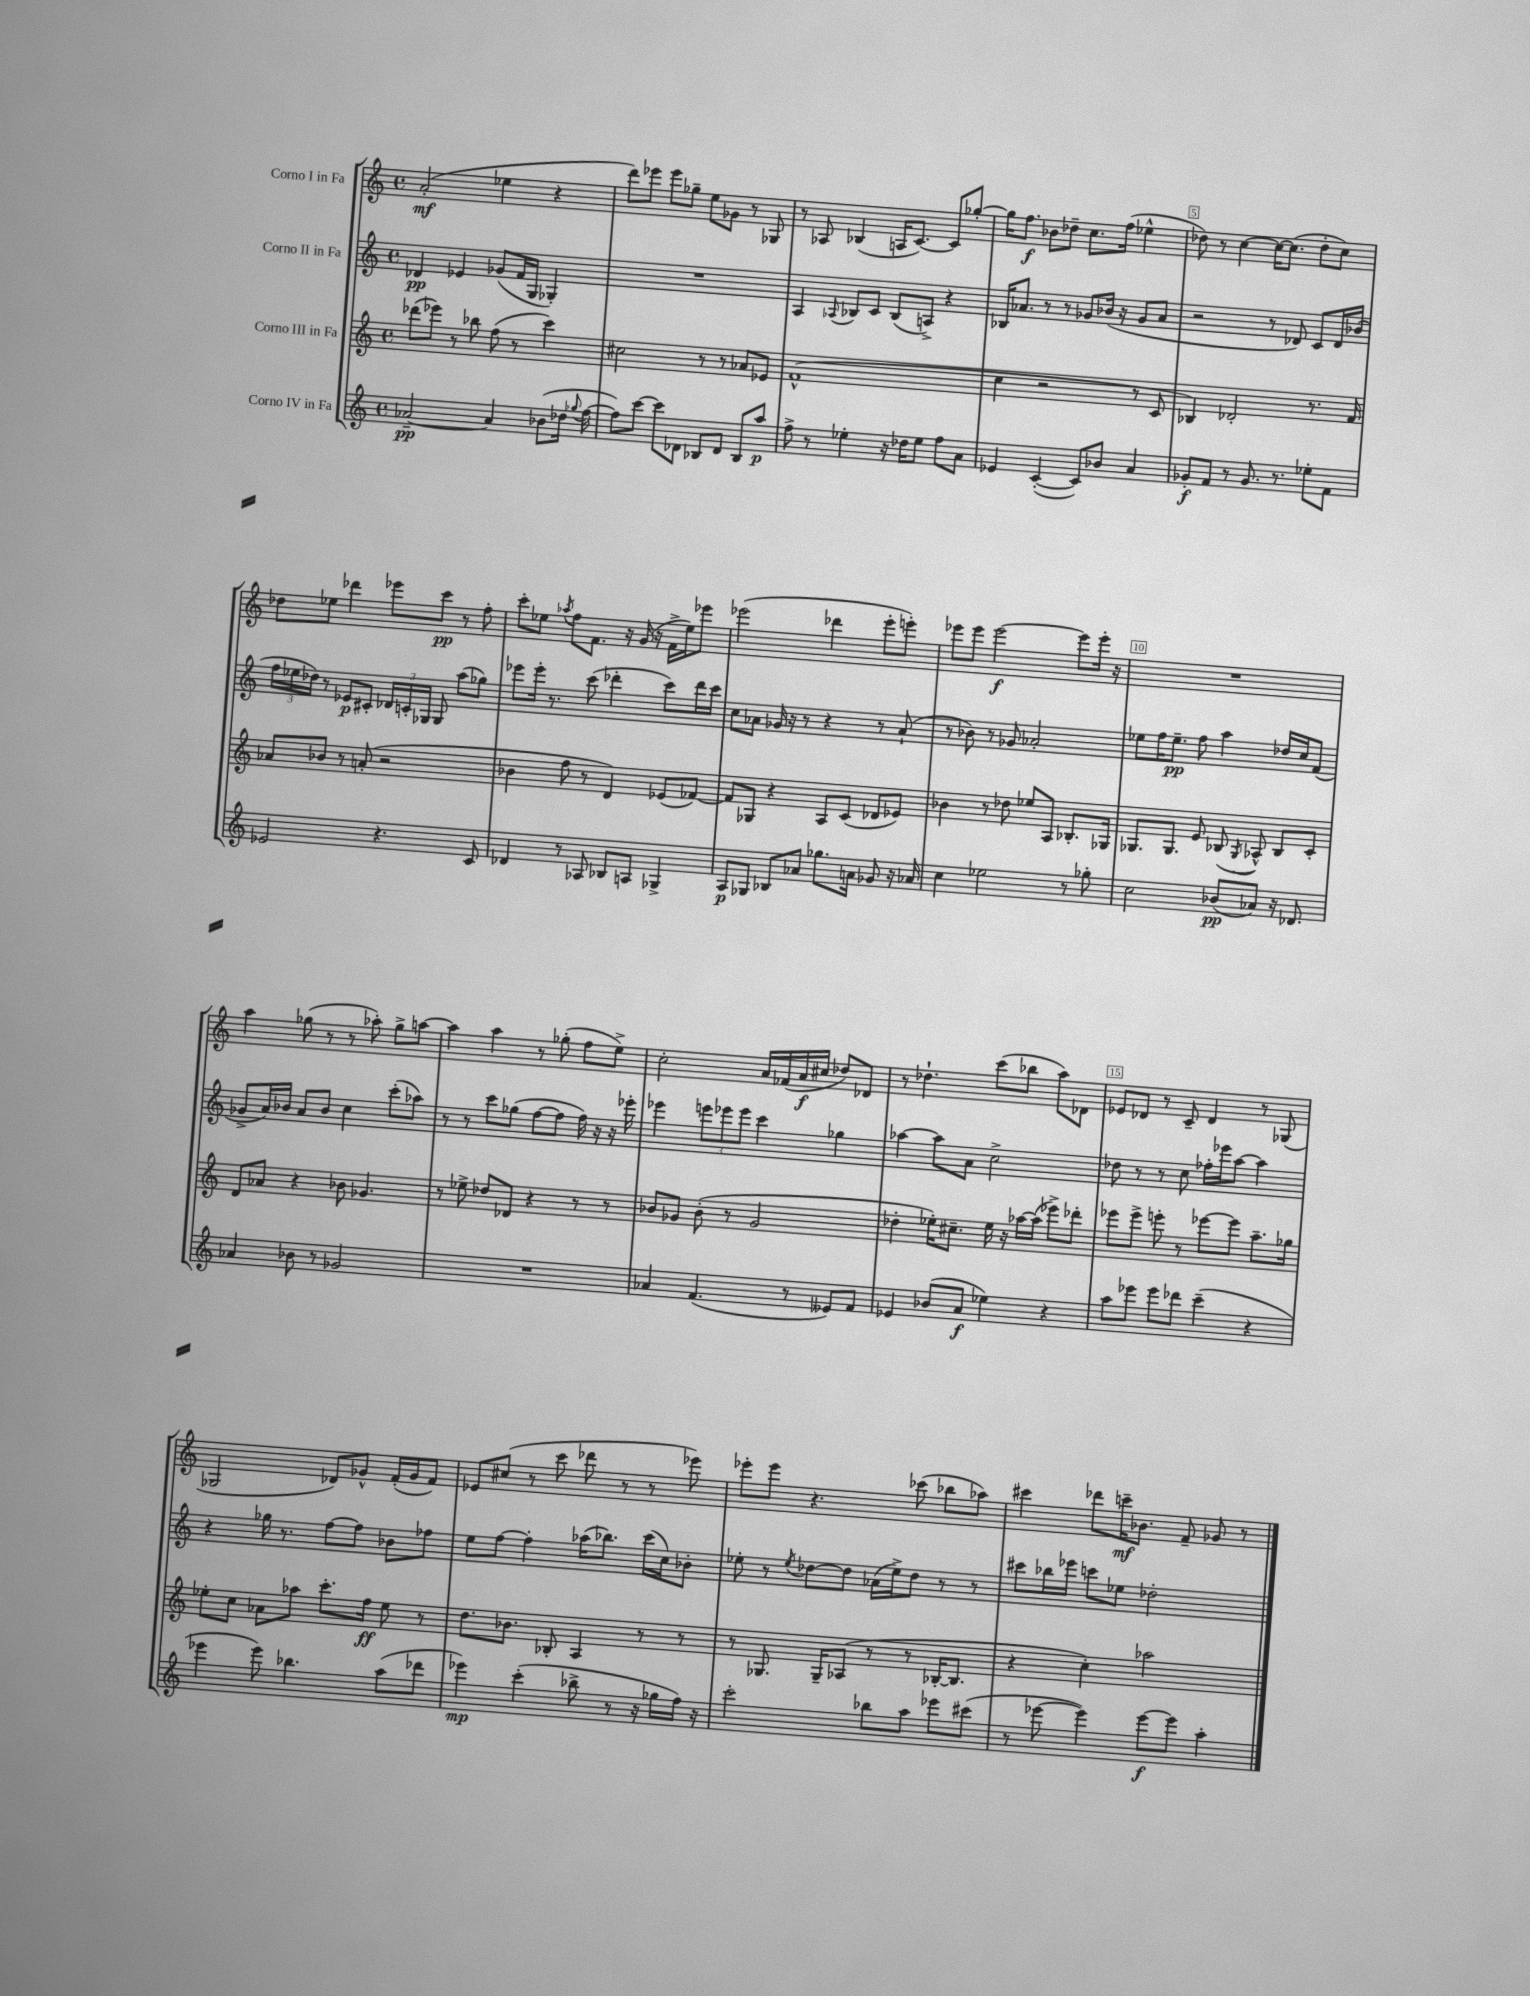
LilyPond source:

<<
\new StaffGroup <<
\new Staff = "s0" \with { instrumentName = "Corno I in Fa" } {
    \clef treble \key c \major \defaultTimeSignature \time 4/4
    \autoBeamOff a'2-.\mf( ees''4 r4 |
    d'''8[) ees'''8] ees'''8[ ges''8]-- e''8[ ges'8] r8 ges8 |
    r8 aes8 bes4( a16[ c'8.]~) c'8[ ges''8]~-. |
    ges''16[ f''8.]\f bes'8[ des''8]-- c''8.[ f''16]( ees''4-^ |
    des''8) r8 c''4~ c''16[~ c''8.]( des''8[-. c''8]) |
    des''8[ ees''8] des'''4 ees'''8[ c'''8]\pp r8 f''8-. |
    c'''8[-. ees''8] \acciaccatura { aes''8 } f''8[ f'8.] r16 g'16( r16 f'16[-> ees''16) ees'''8] |
    ees'''2( des'''4 ees'''8[-. e'''8]-.) |
    ees'''8[ ees'''8] ees'''2~\f ees'''8[ ees'''16]-. r16 |
    R1 |
    a''4 ges''8( r8 r8 aes''8-.) ges''8[-> a''8]~ |
    a''4 a''4 r8 ges''8-.( f''8[ e''8]->) |
    c''2-. a'16[ fes'16( a'16\f cis''16] des''8[) des'8] |
    r8 des''4.-! c'''8[( bes''8] a''8[) des'8] |
    ees'8[ des'8] r8 c'8-- des'4 r8 ges8( |
    ges2 des'8[) ges'8]-^ f'16[-.( ges'16 f'8]) |
    ees'8[ cis''8]( r8 c'''8 des'''8 r8 r8 ees'''8) |
    ees'''8[-. ees'''8] r4. ces'''8( bes''8[ aes''8]) |
    cis'''4 des'''8[ c'''16--\mf bes'8.] f'8-- ges'8 r8 \bar "|." |
}
\new Staff = "s1" \with { instrumentName = "Corno II in Fa" } {
    \clef treble \key c \major \defaultTimeSignature \time 4/4
    \autoBeamOff des'4\pp ees'4 ges'8[( f'16 g16] ges4-.) |
    R1 |
    a4 \appoggiatura { aes8 } bes8[ c'8] bes8[( a8]->) r4 |
    bes16[ aes'8.] r8 r8 ges'8[ bes'16]( r16 ges'8[ aes'8] |
    r2 r8 des'8) c'8[ des'16 bes'16]( |
    \tuplet 3/2 { f''16[ ees''16 des''16]) } r8 ees'8[\p cis'8]-. \tuplet 3/2 { des'16[ c'16-. ges16] } ges8 a''8[( ges''8]) |
    ees'''8[ ees'''16]-. r8. c'''8( des'''4-. c'''8[) des'''16 c'''16] |
    c''8[ aes'8] ges'16 r16 r8 r4 r8 aes'8-!( |
    r8 bes'8) r8 ges'8 aes'2-. |
    ees''8[ f''16 ees''8.]--\pp f''8 a''4 des''16[ c''16 f'8]( |
    ges'8[-> a'16) bes'16] a'8[ bes'8] c''4 c'''8[-.( aes''8]) |
    r8 r8 c'''8[ ges''8]( f''8[~ f''8] f''16) r16 r16 ees'''16-. |
    ees'''4 \tuplet 3/2 { e'''8[ ees'''8 ees'''8] } c'''4 ges''4 |
    aes''4~ aes''8[ a'8] c''2-> |
    des''8 r8 r8 c''8 fes''16[-. ees'''16 a''8]~ a''4 |
    r4 ges''16 r8. f''8[~ f''8] bes'8[ fes''8] |
    e''8[ f''8]~ f''4-. aes''16[( bes''8.]) c'''16[( c''16) bes'8]-. |
    ees''8-. r8 \acciaccatura { ees''8 } des''8[~ des''8] aes'16[( ees''16->) des''8] r8 r8 |
    cis'''8[ bes''16 ees'''16] c'''8[ ees''8] des''2-. \bar "|." |
}
\new Staff = "s2" \with { instrumentName = "Corno III in Fa" } {
    \clef treble \key c \major \defaultTimeSignature \time 4/4
    \autoBeamOff des'''8[( ees'''8]) r8 bes''8 f''8( r8 c'''4) |
    cis''2 r8 r8 aes'8[ ees'8] |
    f'1-^( |
    c''4 r2 r8 c'8 |
    bes4) des'2-. r8. f'16 |
    aes'8[ bes'8] r8 a'8-.( r2 |
    bes'4 f''8 r8 d'4) ees'8[( fes'8]~) |
    fes'8[ ges8] r4 a8[ c'8]( des'8[ ees'8]) |
    bes'4 r8 des''8 ees''8[ a8] bes8.[-. ges16] |
    ges8.[ ges8.] e'8 bes8( \acciaccatura { ges8 } aes8-^) bes8[ c'8]-. |
    d'8[ aes'8] r4 bes'8 ges'4. |
    r8 ees''8-> des''8[ des'8] r4 r8 r8 |
    bes'8[ ges'8] bes'8-.( r8 ges'2 |
    des''4-. ees''16[-.) cis''8.]-- ees''16 r16 aes''16[~ aes''16]( ees'''8[->) des'''8]-. |
    ees'''8[ ees'''8]-> e'''8-. r8 ees'''8[~ ees'''8] a''8.[-- ges''16] |
    ees''8[-. c''8] aes'8[ aes''8] c'''8.[-. f''16]\ff ees''8 r8 |
    d''8.[ bes'8.] bes8-. a4 r8 r8 |
    r8 ges8. ges16[-- aes8]( r8 r8 bes16[~-. bes8.] |
    r4 c''4-.) aes''2 \bar "|." |
}
\new Staff = "s3" \with { instrumentName = "Corno IV in Fa" } {
    \clef treble \key c \major \defaultTimeSignature \time 4/4
    \autoBeamOff aes'2~--\pp aes'4 bes'8[( des''16] \appoggiatura { ges''8 } f''16~ |
    f''8[) c'''8]~ c'''8[ des'8] bes8[ des'8] bes8[ a''8]\p |
    f''8-> r8 ees''4-. r16 des''16[ ees''8] f''8[ a'8] |
    ees'4 c'4~-.( c'8[) bes'8] a'4 |
    ges'8[-.\f f'8] r8 ges'8. r8. ees''8[-. f'8] |
    ees'2 r4. c'8 |
    des'4 r8 aes8 bes8[ a8] ges4-> |
    a8[\p ges8] bes8[ aes'8] ges''8.[ a'16] ges'8 r16 aes'16 |
    c''4 ees''2 r8 ges''8-. |
    c''2 bes'8[\pp( aes'8]) r16 des'8. |
    aes'4 bes'8 r8 ges'2 |
    R1 |
    aes'4 f'4.( r8 eeses'8[) f'8] |
    ees'4 bes'8[( a'8]\f ees''4) r4 |
    a''8[ ees'''8] ees'''8[ des'''8] c'''4--( r4 |
    ees'''4 ees'''8) bes''4. a''8[( des'''8] |
    ees'''4\mp) c'''4-.( bes''8-> r8 r16 ges''16[ f''16]) r16 |
    c'''2-. bes''8[ a''8] ees'''8[ cis'''8]( |
    r8 ees'''8~ ees'''4) ees'''8[~\f ees'''8] a''4-. \bar "|." |
}
>>
>>
\layout { \context { \Score \override BarNumber.break-visibility = ##(#f #t #t) barNumberVisibility = #(every-nth-bar-number-visible 5) \override BarNumber.stencil = #(make-stencil-boxer 0.1 0.3 ly:text-interface::print) } }
